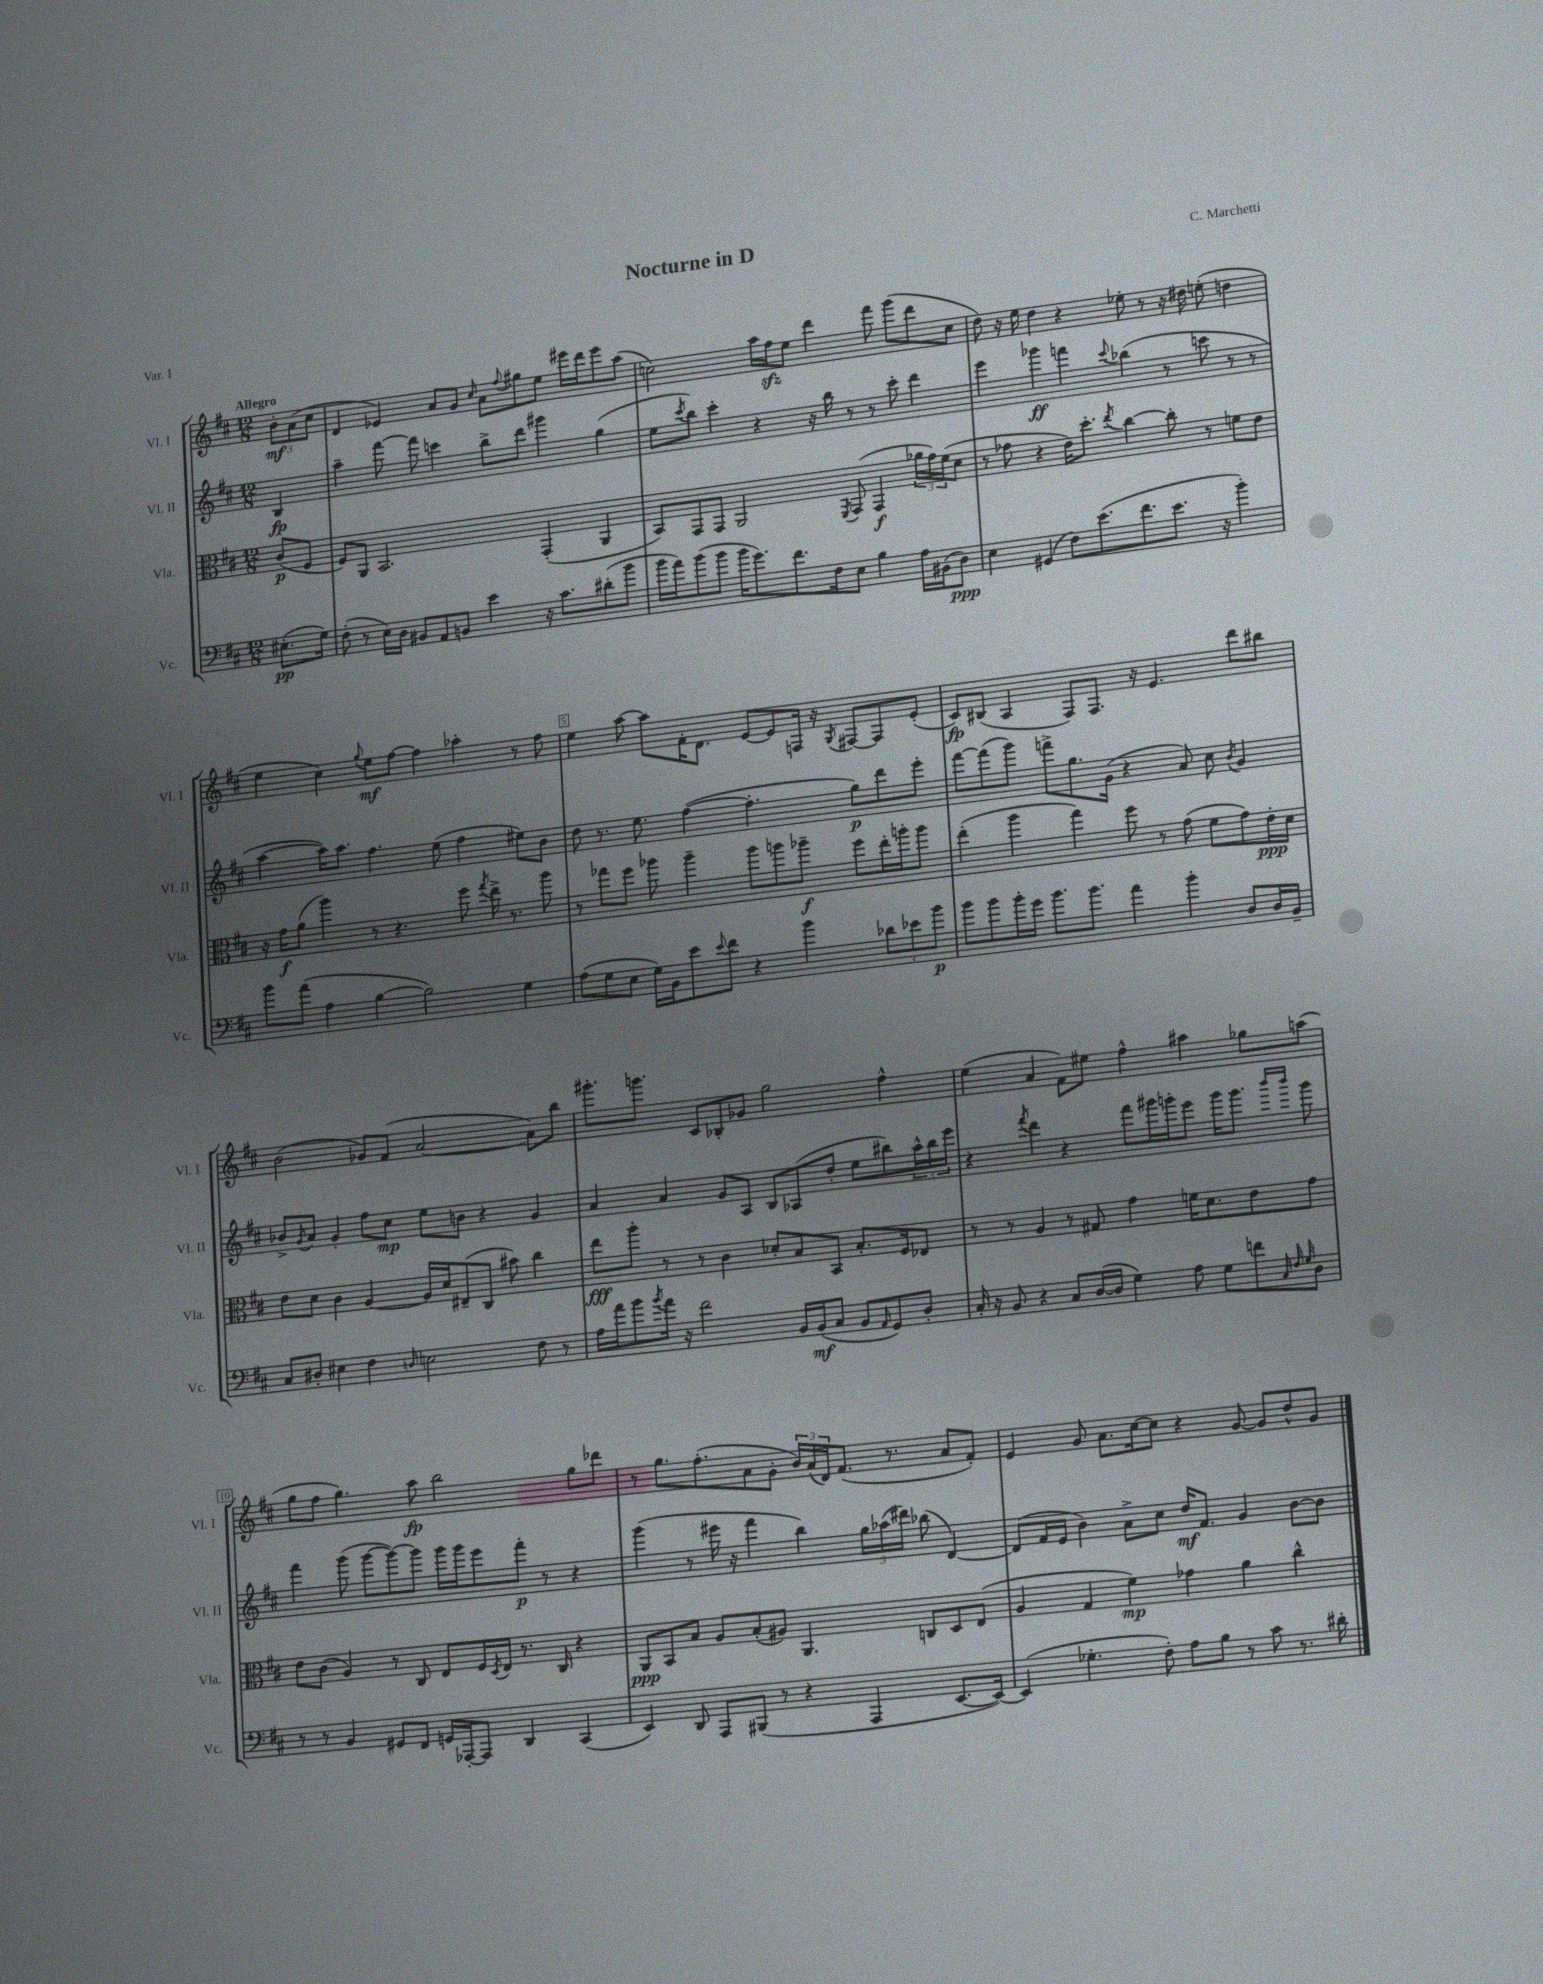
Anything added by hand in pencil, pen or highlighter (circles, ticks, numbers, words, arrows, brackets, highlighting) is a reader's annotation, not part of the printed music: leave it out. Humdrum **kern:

**kern	**dynam	**kern	**dynam	**kern	**dynam	**kern	**dynam
*part4	*part4	*part3	*part3	*part2	*part2	*part1	*part1
*staff4	*staff4	*staff3	*staff3	*staff2	*staff2	*staff1	*staff1
*I"Vc.	*	*I"Vla.	*	*I"Vl. II	*	*I"Vl. I	*
*I'Vc.	*	*I'Vla.	*	*I'Vl. II	*	*I'Vl. I	*
*clefF4	*	*clefC3	*	*clefG2	*	*clefG2	*
*k[f#c#]	*	*k[f#c#]	*	*k[f#c#]	*	*k[f#c#]	*
*M12/8	*	*M12/8	*	*M12/8	*	*M12/8	*
=	=	=	=	=	=	=	=
!	!	!	!	!	!	!LO:TX:a:B:t=Allegro	!
(8.E#X'\L	pp	(8c#/L	p	4B/	fp	12b'\L	mf
.	.	.	.	.	.	(12a\	.
.	.	8F#/J	.	.	.	.	.
.	.	.	.	.	.	12cc#\J	.
16G\Jk)	.	.	.	.	.	.	.
=1	=1	=1	=1	=1	=1	=1	=1
(8F#'\	.	8F#/L)	.	4aa~\	.	4d/	.
8r	.	8AA/J	.	.	.	.	.
16E\LL)	.	2.BB/	.	[8fff#\	.	4e-X/)	.
16D\JJ	.	.	.	.	.	.	.
8BB#X/L	.	.	.	8fff#\]	.	.	.
8AA/	.	.	.	4cccn\	.	8a/L	.
8BBn/J	.	.	.	.	.	8g/J	.
.	.	.	.	.	.	16qqcc#/	.
4e\	.	.	.	8bb^\L	.	8a\L	.
.	.	.	.	.	.	8qqff#/	.
.	.	.	.	8ddd\J	.	8gg#X\	.
16r	.	(4GG'/	.	4ggg#X\	.	8ee\J	.
8.c#\L	.	.	.	.	.	.	.
.	.	.	.	.	.	16eee#X\LL	.
.	.	.	.	.	.	16ddd\J	.
(8d#X'\	.	4AA/	.	(4gg\	.	8eee#\	.
8b\J	.	.	.	.	.	(8aa\J	.
=2	=2	=2	=2	=2	=2	=2	=2
16b\LL	.	8BB/L)	.	8ee\L	.	2ccn\)	.
16a\J)	.	.	.	.	.	.	.
.	.	.	.	8qccc#/	.	.	.
(8b\	.	8GG/	.	8bb\J)	.	.	.
8b\J	.	8GG/J	.	4ccc#'\	.	.	.
16b\KL	.	2AA/	.	.	.	.	.
8.g\)	.	.	.	.	.	.	.
.	.	.	.	4r	.	16aa\LL	.
.	.	.	.	.	.	16ff#zz\J	.
8.f#\	.	.	.	.	.	8ee\J	.
.	.	.	.	16r	.	4ddd\	.
16F#\k	.	.	.	16bb\	.	.	.
.	.	8qFF#/	.	.	.	.	.
8E\J	.	(8GG/	.	8r	.	.	.
4B\	.	4GG/	f	8r	.	8fff#\	.
.	.	.	.	8ccc#'\	.	(8ggg\L	.
16A\LL	.	24a-X\LL	.	4ddd\	.	8ddd\	.
.	.	24g\)	.	.	.	.	.
(16BB#X\J	.	.	.	.	.	.	.
.	.	(24f#\J	.	.	.	.	.
8D\J)	ppp	8d\J	.	.	.	8cc\J	.
=3	=3	=3	=3	=3	=3	=3	=3
4E\	.	8r	.	4eee\	.	8dd\)	.
.	.	8g-X\	.	.	.	16r	.
.	.	.	.	.	.	16ee\	.
(4GG#X/	.	4r	.	4ggg-X\	ff	4dd\	.
8F#\L)	.	16e\KL)	.	4fffn\	.	4r	.
.	.	8.dd'\J	.	.	.	.	.
(8.e\	.	.	.	.	.	.	.
.	.	8qee/	.	8qqccc#/	.	.	.
.	.	[4cc#\	.	(4bb-X\	.	8ee-X'\	.
8.f#\	.	.	.	.	.	.	.
.	.	.	.	.	.	8r	.
8.e\J	.	8cc#'\]	.	8r	.	16r	.
.	.	.	.	.	.	16dd#X\	.
.	.	8r	.	8cccn\	.	(8een'\	.
16r	.	.	.	.	.	.	.
4b'\)	.	8fn\L	.	8r	.	4ddn\	.
.	.	8e\J	.	8r	.	.	.
!!LO:LB:g=z
=4	=4	=4	=4	=4	=4	=4	=4
8b\L	.	16r	.	[4aa\	.	4ee\	.
.	.	16g\KL	f	.	.	.	.
(8a\J	.	(8a\J	.	.	.	.	.
4A\	.	4aa\)	.	16aa\KL])	.	4cc#\)	.
.	.	.	.	8.aa\J	.	.	.
.	.	.	.	.	.	8qqgg/	.
[4B\	.	8r	.	4.ff#\	.	8ee\L	mf
.	.	4.r	.	.	.	[8ff#\J	.
2B\])	.	.	.	.	.	4ff#\]	.
.	.	.	.	(8ee\	.	.	.
.	.	8ff#\	.	4ff#\	.	4aa-X'\	.
.	.	8qgg/	.	.	.	.	.
.	.	16ee^\	.	.	.	.	.
.	.	8.r	.	.	.	.	.
4G\	.	.	.	8ee#X\L)	.	8r	.
.	.	8aa\	.	8b\J	.	8ff#\	.
=5	=5	=5	=5	=5	=5	=5	=5
(8A\L	.	8r	.	8dd\	.	4ee\	.
8G\	.	8gg-X\L	.	8.r	.	.	.
8E\J	.	8ff#\J	.	.	.	[8aa\	.
.	.	.	.	8.ee\	.	.	.
16G\LL)	.	8aa-X\	.	.	.	8aa\L]	.
16BB\J	.	.	.	.	.	.	.
8e\	.	4aa-~\	.	([4ff#\	.	16f#'\K	.
.	.	.	.	.	.	8.d\J	.
8qqe/	.	.	.	.	.	.	.
8f#\J	.	.	.	.	.	.	.
4r	.	8aa-\L	.	4.ff#'\]	.	[8e/L	.
.	.	8aan\	.	.	.	8e/]	.
4b\	.	8aa-X~\J	f	.	.	16Fn/Jk	.
.	.	.	.	.	.	16r	.
.	.	.	.	.	.	8qG/	.
.	.	8ff#\L	.	8gg\L)	p	[8F#X/L	.
12d-X\L	.	16ee'\L	.	8ddd\	.	8F#/]	.
.	.	16aan'\J	.	.	.	.	.
12e-X\	.	.	.	.	.	.	.
.	.	8aa\J	.	8eee'\J	.	(8e'/J	.
12b\J	p	.	.	.	.	.	.
=6	=6	=6	=6	=6	=6	=6	=6
8b\L	.	(4ee'\	.	[8fff#\L	.	8c#/L)	fp
8b\	.	.	.	(8fff#\]	.	(8B#X/J	.
16b'\L	.	4aa\	.	8ggg\J)	.	4A/	.
16g\JJ	.	.	.	.	.	.	.
8.b\L	.	.	.	8fffn^\L	.	.	.
.	.	4gg\)	.	8.gg\	.	8F#/L)	.
8.b\J	.	.	.	.	.	.	.
.	.	.	.	.	.	8.F#/J	.
.	.	.	.	(16g\Jk	.	.	.
4a\	.	8ff#\	.	4r	.	.	.
.	.	.	.	.	.	16r	.
.	.	8r	.	.	.	4.e/	.
4b'\	.	(8g\	.	8a/)	.	.	.
.	.	8f#\L	.	8cc#\	.	.	.
.	.	.	.	8qb/	.	.	.
8D/L	.	8g\)	.	4g/	.	8ddd\L	.
16D/L	.	16e'\L	ppp	.	.	8bb#X\J	.
16BB~/JJ	.	16d\JJ	.	.	.	.	.
!!LO:LB:g=z
=7	=7	=7	=7	=7	=7	=7	=7
8C#/L	.	8e\L	.	8b-X^/L	.	(2b\	.
.	.	.	.	8qg/	.	.	.
8D#X'/J	.	8d\J	.	8a/J	.	.	.
4E#X\	.	4c#\	.	4g'/	.	.	.
4F#\	.	[4A/	.	8ff#\L	.	8g-X/L)	.
.	.	.	.	8cc#\J	mp	(8f#/J	.
16qqDn/	.	.	.	.	.	.	.
2En\	.	16A/LL]	.	8ee\L	.	[2a/	.
.	.	16d/J	.	.	.	.	.
.	.	(8E#X~/	.	8bn\J	.	.	.
.	.	8C#/J	.	4r	.	.	.
.	.	8b#X\)	.	.	.	.	.
8F#\	.	4cc#\	.	4g/	.	8a\L])	.
8r	.	.	.	.	.	8bb\J	.
=8	=8	=8	=8	=8	=8	=8	=8
16A\LL	.	8ee\L	fff	4a/	.	8.ggg#X'\L	.
16a\J	.	.	.	.	.	.	.
8b\	.	8aa'\J	.	.	.	.	.
.	.	.	.	.	.	8.gggn\J	.
8qb/	.	.	.	.	.	.	.
16a\Jk	.	8r	.	4a/	.	.	.
16r	.	.	.	.	.	.	.
2f#\	.	8r	.	.	.	8c#/L	.
.	.	4c#\	.	8g/L	.	8B-X'/	.
.	.	.	.	8A/J	.	8g-X/J	.
.	.	8d-X'/L	.	8B/L	.	2gg\	.
16BB/LL	.	8B/	.	(8A-X/	.	.	.
(16BB/J	mf	.	.	.	.	.	.
8C#/J	.	8BB/J	.	8dd'/J	.	.	.
8BB/L	.	8.B'/L	.	8ee\L	.	.	.
16qqAA/	.	.	.	.	.	.	.
8GG/)	.	.	.	8bb#X\)	.	4ff#^^\	.
.	.	16F#/k	.	.	.	.	.
8D'/J	.	8E-X/J	.	24aa^^\L	.	.	.
.	.	.	.	24bb#\	.	.	.
.	.	.	.	24eee\JJ	.	.	.
=9	=9	=9	=9	=9	=9	=9	=9
16C#'/	.	8r	.	4r	.	(4ee\	.
16r	.	.	.	.	.	.	.
8BB/	.	8r	.	.	.	.	.
.	.	.	.	8qfff#/	.	.	.
4r	.	4A/	.	4ddd\	.	4a/	.
8C#/L	.	8r	.	4r	.	8f#\L)	.
([16D/L	.	8G#X/	.	.	.	8ee#X\J	.
16D/JJ]	.	.	.	.	.	.	.
4G\)	.	4g\	.	8fff#\L	.	4ff#^^\	.
.	.	.	.	16ggg#X\L	.	.	.
.	.	.	.	16gggn'\J	.	.	.
8A\	.	16fn\KL	.	8eee\J	.	4aa#X\	.
.	.	8.d\	.	.	.	.	.
8G\L	.	.	.	16ggg\KL	.	.	.
.	.	.	.	8.ggg\J	.	.	.
8fn\	.	8e\	.	.	.	8gg-X\L	.
32qqC#/	.	.	.	.	.	.	.
32qqF#/	.	.	.	16qqbbb/LL	.	.	.
32qqG/	.	.	.	16qqbbb/JJ	.	.	.
8D\J	.	8g\J	.	8ggg\	.	(8aan\J	.
!!LO:LB:g=z
=10	=10	=10	=10	=10	=10	=10	=10
8r	.	8e\L	.	4fff#\	.	8gg\L	.
8r	.	(8c#\J	.	.	.	8ff#\J	.
4BB/	.	4A/)	.	(8ggg\	.	4.gg\)	.
.	.	.	.	[8ggg\L	.	.	.
8GG#X/L	.	8r	.	8ggg\_)	.	.	.
8FF#/J	.	8C#/	.	8ggg\J]	.	8aa\	fp
16GGn/LL	.	8E/L	.	16ggg\LL	.	2bb\	.
[16AAA-X'/J	.	.	.	16ggg\J	.	.	.
8AAA-/J]	.	16F#/L	.	8eee\	.	.	.
.	.	8qD/	.	.	.	.	.
.	.	16E/JJ	.	.	.	.	.
4DD/	.	8.r	.	8fff#'\J	p	.	.
.	.	.	.	8r	.	.	.
.	.	16C#/	.	.	.	.	.
(4CC#/	.	4r	.	4r	.	8gg\L	.
.	.	.	.	.	.	8ddd-X\J	.
=11	=11	=11	=11	=11	=11	=11	=11
4EE/)	.	8AA/L	ppp	(4ggg\	.	8r	.
.	.	8BB/	.	.	.	8.gg\L	.
8DD/	.	8B/J	.	8r	.	.	.
.	.	.	.	.	.	(8.ff#'\	.
8AAA/L	.	8A/L	.	16eee#X\	.	.	.
.	.	.	.	16r	.	.	.
(8BBB#X/J	.	(8B'/	.	4fff#\	.	8a\	.
8r	.	8A#X/J)	.	.	.	8g'\J	.
4r	.	4.AA/	.	4bb\)	.	24b/LL)	.
.	.	.	.	.	.	(24a/	.
.	.	.	.	.	.	24d/J)	.
.	.	.	.	.	.	(8.f#/J	.
4AAA/	.	.	.	24gg\LL	.	.	.
.	.	.	.	(24aa-X\	.	.	.
.	.	.	.	.	.	8.r	.
.	.	.	.	24ddd#X\JJ)	.	.	.
.	.	8Cn/L	.	(8bb-X\	.	.	.
[8.EE/L	.	8D/	.	[4d/)	.	8a/L	.
.	.	(8E/J	.	.	.	8f#'/J)	.
16EE/Jk_)	.	.	.	.	.	.	.
=12	=12	=12	=12	=12	=12	=12	=12
(4EE/]	.	4A/	.	(8d/L]	.	4e/	.
.	.	.	.	16f#/L	.	.	.
.	.	.	.	16e/JJ	.	.	.
4.G-X'\	.	4G/	.	4b\)	.	8g/	.
.	.	.	.	.	.	8.a\L	.
.	.	4f#\)	mp	8a^\L	.	.	.
.	.	.	.	.	.	[16cc#\k	.
8F#'\)	.	.	.	8cc#\J	.	8cc#\J]	.
8A\L	.	4g-X\	.	16dd/KL	mf	4r	.
.	.	.	.	8.f#/J	.	.	.
8B\J	.	.	.	.	.	.	.
8r	.	4a\	.	4g/	.	[8g/	.
8c#\	.	.	.	.	.	8g/L]	.
8.r	.	4cc#^^\	.	[8b\L	.	8dd^^/	.
.	.	.	.	8b\J]	.	8g/J	.
16d#X'\	.	.	.	.	.	.	.
==	==	==	==	==	==	==	==
*-	*-	*-	*-	*-	*-	*-	*-
